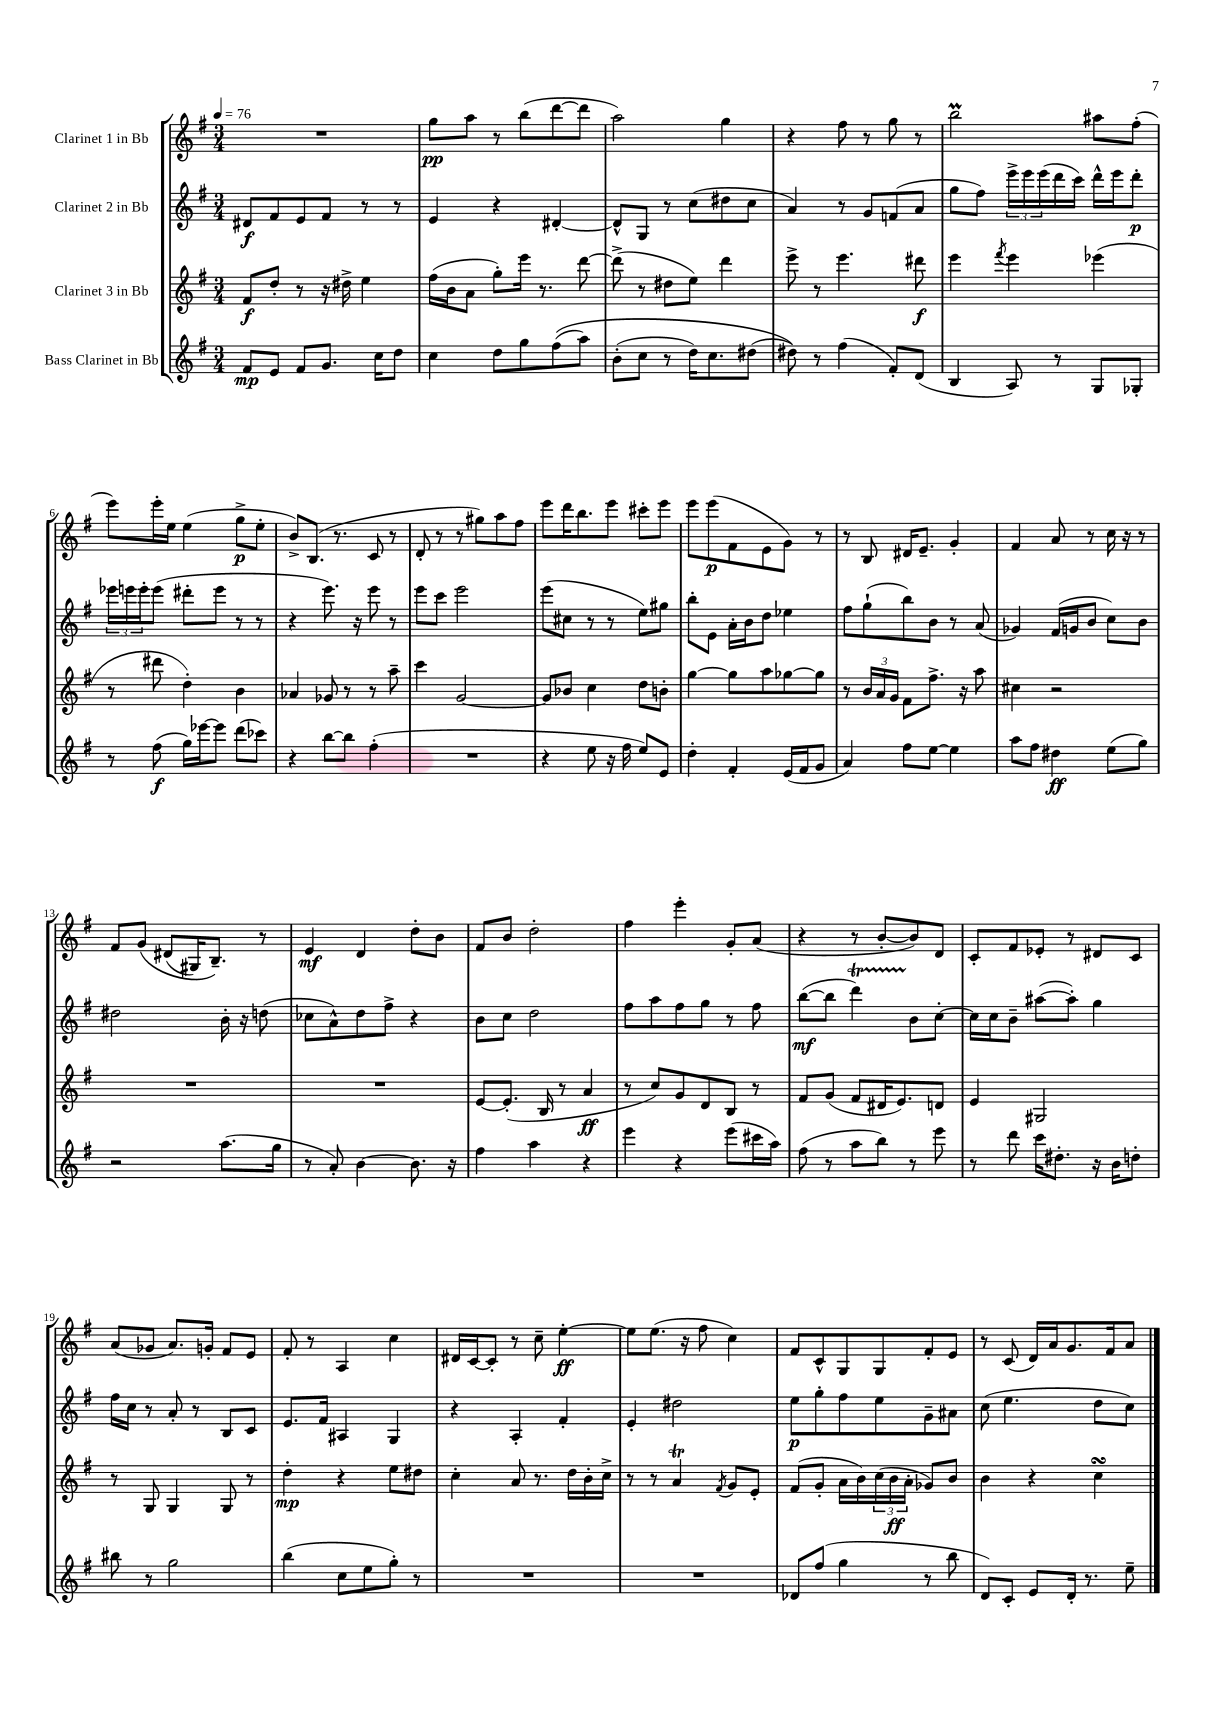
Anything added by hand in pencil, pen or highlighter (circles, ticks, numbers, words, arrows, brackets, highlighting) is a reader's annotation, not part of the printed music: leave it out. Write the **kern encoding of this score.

**kern	**dynam	**kern	**dynam	**kern	**dynam	**kern	**dynam
*part4	*part4	*part3	*part3	*part2	*part2	*part1	*part1
*staff4	*staff4	*staff3	*staff3	*staff2	*staff2	*staff1	*staff1
*I"Bass Clarinet in Bb	*	*I"Clarinet 3 in Bb	*	*I"Clarinet 2 in Bb	*	*I"Clarinet 1 in Bb	*
*clefG2	*	*clefG2	*	*clefG2	*	*clefG2	*
*k[f#]	*	*k[f#]	*	*k[f#]	*	*k[f#]	*
*M3/4	*	*M3/4	*	*M3/4	*	*M3/4	*
*MM76	*	*MM76	*	*MM76	*	*MM76	*
=1	=1	=1	=1	=1	=1	=1	=1
8f#/L	mp	8f#/L	f	8d#X/L	f	2.r	.
8e/J	.	8dd'/J	.	8f#/	.	.	.
8f#/L	.	8r	.	8e/	.	.	.
8.g/J	.	16r	.	8f#/J	.	.	.
.	.	16dd#X^\	.	.	.	.	.
.	.	4ee\	.	8r	.	.	.
16cc\KL	.	.	.	.	.	.	.
8dd\J	.	.	.	8r	.	.	.
=2	=2	=2	=2	=2	=2	=2	=2
4cc\	.	(16ff#\LL	.	4e/	.	8gg\L	pp
.	.	16b\J	.	.	.	.	.
.	.	8a\J	.	.	.	8aa\J	.
8dd\L	.	8gg'\L)	.	4r	.	8r	.
8gg\	.	16eee\Jk	.	.	.	(8bb\L	.
.	.	8.r	.	.	.	.	.
((8ff#\	.	.	.	[4d#X'/	.	[8ddd\	.
8aa\J)	.	[8ddd\	.	.	.	8ddd\J]	.
=3	=3	=3	=3	=3	=3	=3	=3
(8b'\L	.	(8ddd^\]	.	8d#^^/L]	.	2aa\)	.
8cc\J	.	8r	.	8G/J	.	.	.
8r	.	8dd#X\L	.	8r	.	.	.
16dd\KL)	.	8ee\J)	.	(8cc\L	.	.	.
8.cc\	.	.	.	.	.	.	.
.	.	4ddd\	.	8dd#X\	.	4gg\	.
(8dd#X\J	.	.	.	8cc\J	.	.	.
=4	=4	=4	=4	=4	=4	=4	=4
8dd#X\))	.	8eee^\	.	4a/)	.	4r	.
8r	.	8r	.	.	.	.	.
(4ff#\	.	4.eee\	.	8r	.	8ff#\	.
.	.	.	.	8g/L	.	8r	.
8f#'/L)	.	.	.	(8fn/	.	8gg\	.
(8d/J	.	8ddd#X\	f	8a/J	.	8r	.
=5	=5	=5	=5	=5	=5	=5	=5
4B/	.	4eee\	.	8gg\L	.	2bbm\	.
.	.	.	.	8ff#\J)	.	.	.
.	.	8qfff#/	.	.	.	.	.
8A/)	.	4eee\	.	24eee^\LL	.	.	.
.	.	.	.	24eee\	.	.	.
.	.	.	.	(24eee\	.	.	.
8r	.	.	.	16ddd\	.	.	.
.	.	.	.	16ccc\JJ)	.	.	.
8G/L	.	(4eee-X\	.	16ddd^^\LL	.	8aa#X\L	.
.	.	.	.	16eee\J	.	.	.
8G-X'/J	.	.	.	8ddd'\J	p	(8ff#'\J	.
!!LO:LB:g=z
=6	=6	=6	=6	=6	=6	=6	=6
8r	.	8r	.	24eee-X\LL	.	8eee\L)	.
.	.	.	.	24eeen\	.	.	.
.	.	.	.	24eee'\J	.	.	.
(8ff#\	f	8ddd#X\	.	(8eee\J	.	16eee'\L	.
.	.	.	.	.	.	16ee\JJ	.
16gg\LL)	.	4dd'\)	.	8ddd#X'\L	.	(4ee\	.
[16eee-X\J	.	.	.	.	.	.	.
8eee-\J]	.	.	.	8eee\J	.	.	.
(8ddd\L	.	4b\	.	8r	.	8gg^\L	p
8ccc-X\J)	.	.	.	8r	.	8ee'\J	.
=7	=7	=7	=7	=7	=7	=7	=7
4r	.	4a-X/	.	4r	.	8b^/L)	.
.	.	.	.	.	.	(8.B/J	.
[8bb\L	.	8g-X/	.	8.eee\)	.	.	.
.	.	.	.	.	.	8.r	.
8bb\J]	.	8r	.	.	.	.	.
.	.	.	.	16r	.	.	.
(4ff#'\	.	8r	.	8eee\	.	8c/	.
.	.	8aa~\	.	8r	.	8r	.
=8	=8	=8	=8	=8	=8	=8	=8
2.r	.	4ccc\	.	8eee\L	.	8d'/	.
.	.	.	.	8ccc\J	.	8r	.
.	.	[2g/	.	2eee\	.	8r	.
.	.	.	.	.	.	8gg#X\L)	.
.	.	.	.	.	.	8aa\	.
.	.	.	.	.	.	8ff#\J	.
=9	=9	=9	=9	=9	=9	=9	=9
4r	.	8g/L]	.	(8eee\L	.	8eee\L	.
.	.	8b-X/J	.	8cc#X\J	.	16ddd\K	.
.	.	.	.	.	.	8.bb\	.
8ee\	.	4cc\	.	8r	.	.	.
16r	.	.	.	8r	.	8eee\J	.
16ff#\	.	.	.	.	.	.	.
8ee/L)	.	8dd\L	.	8ee\L)	.	8ccc#X'\L	.
8e/J	.	8bn'\J	.	8gg#X\J	.	8eee\J	.
=10	=10	=10	=10	=10	=10	=10	=10
4dd'\	.	[4gg\	.	8bb'\L	.	8eee\L	.
.	.	.	.	8e\J	.	(8eee\	p
4f#'/	.	8gg\L]	.	16a'\LL	.	8f#\	.
.	.	.	.	16b\J	.	.	.
.	.	8aa\	.	8dd\J	.	8e\	.
(16e/LL	.	[8gg-X\	.	4ee-X\	.	8g\J)	.
16f#/J	.	.	.	.	.	.	.
8g/J	.	8gg-\J]	.	.	.	8r	.
=11	=11	=11	=11	=11	=11	=11	=11
4a/)	.	8r	.	8ff#\L	.	8r	.
.	.	24b/LL	.	(8gg`\	.	8B/	.
.	.	24a/	.	.	.	.	.
.	.	24g/JJ	.	.	.	.	.
8ff#\L	.	8f#\L	.	8bb\)	.	16d#X/KL	.
.	.	.	.	.	.	8.e~/J	.
[8ee\J	.	8.ff#^\J	.	8b\J	.	.	.
4ee\]	.	.	.	8r	.	4g'/	.
.	.	16r	.	.	.	.	.
.	.	8aa\	.	(8a/	.	.	.
=12	=12	=12	=12	=12	=12	=12	=12
8aa\L	.	4cc#X\	.	4g-X/)	.	4f#/	.
8ff#\J	.	.	.	.	.	.	.
4dd#X\	ff	2r	.	(16f#/LL	.	8a/	.
.	.	.	.	16gn/J	.	.	.
.	.	.	.	8b/J	.	8r	.
(8ee\L	.	.	.	8cc\L)	.	16cc\	.
.	.	.	.	.	.	16r	.
8gg\J)	.	.	.	8b\J	.	8r	.
!!LO:LB:g=z
=13	=13	=13	=13	=13	=13	=13	=13
2r	.	2.r	.	2dd#X\	.	8f#/L	.
.	.	.	.	.	.	(8g/J	.
.	.	.	.	.	.	(8d#X/L	.
.	.	.	.	.	.	16G#X/K)	.
.	.	.	.	.	.	8.B~/J)	.
(8.aa\L	.	.	.	16b'\	.	.	.
.	.	.	.	16r	.	.	.
.	.	.	.	(8ddn\	.	8r	.
16gg\Jk	.	.	.	.	.	.	.
=14	=14	=14	=14	=14	=14	=14	=14
8r	.	2.r	.	8cc-X\L	.	4e/	mf
8a'/)	.	.	.	8a^^\)	.	.	.
[4b\	.	.	.	8dd\	.	4d/	.
.	.	.	.	8ff#^\J	.	.	.
8.b\]	.	.	.	4r	.	8dd'\L	.
.	.	.	.	.	.	8b\J	.
16r	.	.	.	.	.	.	.
=15	=15	=15	=15	=15	=15	=15	=15
4ff#\	.	[8e/L	.	8b\L	.	8f#/L	.
.	.	(8.e'/J]	.	8cc\J	.	8b/J	.
4aa\	.	.	.	2dd\	.	2dd'\	.
.	.	16B/	.	.	.	.	.
.	.	8r	.	.	.	.	.
4r	.	4a/	ff	.	.	.	.
=16	=16	=16	=16	=16	=16	=16	=16
4eee\	.	8r	.	8ff#\L	.	4ff#\	.
.	.	8cc/L)	.	8aa\	.	.	.
4r	.	8g/	.	8ff#\	.	4eee'\	.
.	.	8d/	.	8gg\J	.	.	.
(8eee\L	.	8B/J	.	8r	.	8g'/L	.
16ccc#X\L	.	8r	.	8ff#\	.	(8a/J	.
16aa\JJ)	.	.	.	.	.	.	.
=17	=17	=17	=17	=17	=17	=17	=17
(8ff#\	.	8f#/L	.	([8bb\L	mf	4r	.
8r	.	(8g/J	.	8bb\J]	.	.	.
8aa\L	.	8f#/L	.	4dddT\)	.	8r	.
8bb\J)	.	16d#X/K	.	.	.	[8b'/L	.
.	.	8.e/)	.	.	.	.	.
8r	.	.	.	8b\L	.	8b/])	.
8eee\	.	8dn/J	.	[8cc'\J	.	8d/J	.
=18	=18	=18	=18	=18	=18	=18	=18
8r	.	4e/	.	16cc\LL]	.	8c'/L	.
.	.	.	.	16cc\J	.	.	.
8ddd\	.	.	.	8b~\J	.	8f#/	.
16ccc\KL	.	2G#X/	.	([8aa#X\L	.	8e-X'/J	.
8.dd#X'\J	.	.	.	.	.	.	.
.	.	.	.	8aa#'\J])	.	8r	.
16r	.	.	.	4gg\	.	8d#X/L	.
16b\KL	.	.	.	.	.	.	.
8ddn'\J	.	.	.	.	.	8c/J	.
!!LO:LB:g=z
=19	=19	=19	=19	=19	=19	=19	=19
8bb#X\	.	8r	.	16ff#\LL	.	(8a/L	.
.	.	.	.	16cc\JJ	.	.	.
8r	.	8G/	.	8r	.	8g-X/J	.
2gg\	.	4G/	.	8a'/	.	8.a/L)	.
.	.	.	.	8r	.	.	.
.	.	.	.	.	.	16gn'/Jk	.
.	.	8G/	.	8B/L	.	8f#/L	.
.	.	8r	.	8c/J	.	8e/J	.
=20	=20	=20	=20	=20	=20	=20	=20
(4bb\	.	4dd'\	mp	8.e/L	.	8f#'/	.
.	.	.	.	.	.	8r	.
.	.	.	.	16f#/Jk	.	.	.
8cc\L	.	4r	.	4A#X/	.	4A/	.
8ee\	.	.	.	.	.	.	.
8gg'\J)	.	8ee\L	.	4G/	.	4cc\	.
8r	.	8dd#X\J	.	.	.	.	.
=21	=21	=21	=21	=21	=21	=21	=21
2.r	.	4cc'\	.	4r	.	16d#X/LL	.
.	.	.	.	.	.	[16c/J	.
.	.	.	.	.	.	8c'/J]	.
.	.	8a/	.	4A'/	.	8r	.
.	.	8.r	.	.	.	8cc~\	.
.	.	.	.	4f#'/	.	[4ee'\	ff
.	.	16dd\LL	.	.	.	.	.
.	.	16b'\	.	.	.	.	.
.	.	16cc^\JJ	.	.	.	.	.
=22	=22	=22	=22	=22	=22	=22	=22
2.r	.	8r	.	4e'/	.	8ee\L]	.
.	.	8r	.	.	.	(8.ee\J	.
.	.	4aT/	.	2dd#X\	.	.	.
.	.	.	.	.	.	16r	.
.	.	.	.	.	.	8ff#\	.
.	.	8qf#/	.	.	.	.	.
.	.	8g/L	.	.	.	4cc\)	.
.	.	8e'/J	.	.	.	.	.
=23	=23	=23	=23	=23	=23	=23	=23
8d-X/L	.	(8f#/L	.	8ee\L	p	8f#/L	.
(8ff#/J	.	8g'/J	.	8gg'\	.	8c^^/	.
4gg\	.	16a\LL	.	8ff#\	.	8G/	.
.	.	16b\)	.	.	.	.	.
.	.	(24cc\	.	8ee\	.	8G/	.
.	.	24b\	ff	.	.	.	.
.	.	24a'\JJ	.	.	.	.	.
8r	.	8g-X/L)	.	8g~\	.	8f#'/	.
8bb\	.	8b/J	.	8a#X\J	.	8e/J	.
=24	=24	=24	=24	=24	=24	=24	=24
8d/L)	.	4b\	.	(8cc\	.	8r	.
8c'/J	.	.	.	4.ee\	.	(8c/	.
8e/L	.	4r	.	.	.	16d/LL)	.
.	.	.	.	.	.	16a/J	.
16d'/Jk	.	.	.	.	.	8.g/	.
8.r	.	.	.	.	.	.	.
.	.	4ccsSSs\	.	8dd\L	.	.	.
.	.	.	.	.	.	16f#/k	.
8ee~\	.	.	.	8cc\J)	.	8a/J	.
==	==	==	==	==	==	==	==
*-	*-	*-	*-	*-	*-	*-	*-
